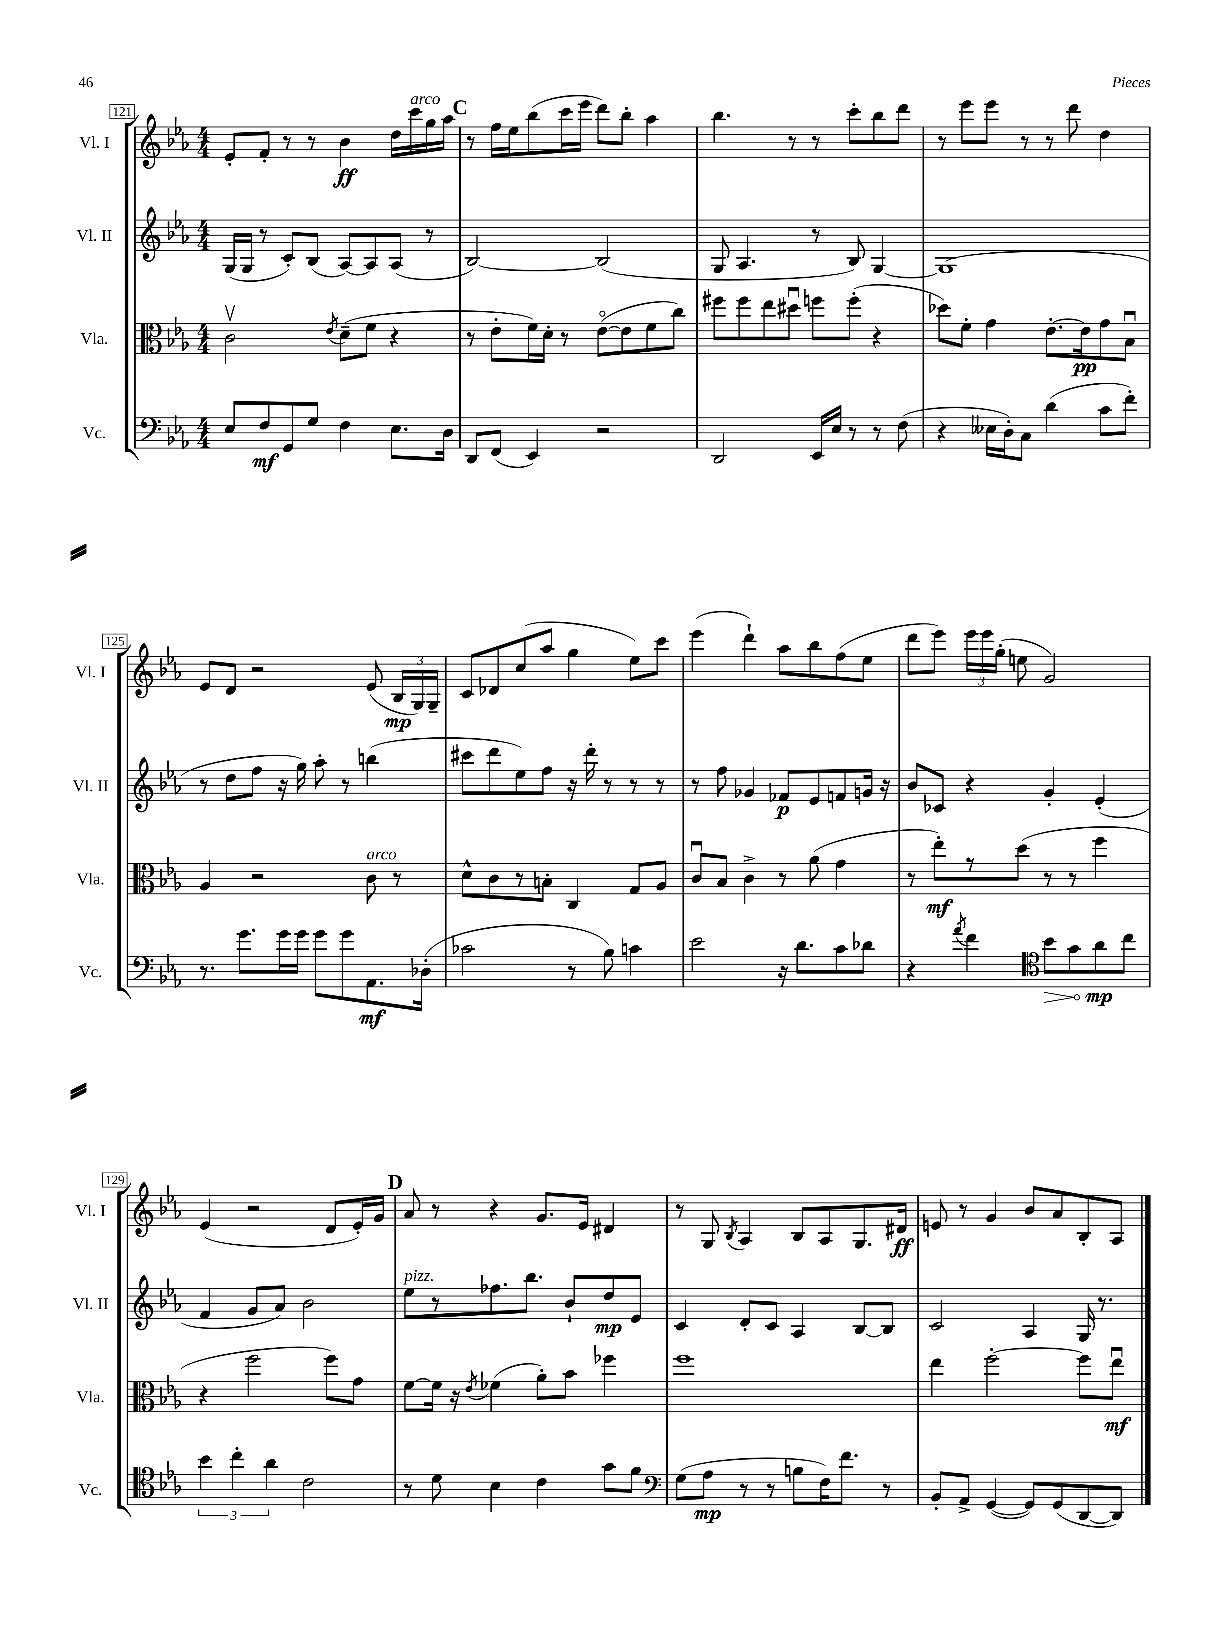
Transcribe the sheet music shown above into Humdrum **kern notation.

**kern	**kern	**kern	**kern
*staff4	*staff3	*staff2	*staff1
*clefF4	*clefC3	*clefG2	*clefG2
*k[b-e-a-]	*k[b-e-a-]	*k[b-e-a-]	*k[b-e-a-]
*M4/4	*M4/4	*M4/4	*M4/4
8E-	2cv	(16G	8e-'
.	.	16G	.
8F	.	8r	8f'
8GG	.	8c')	8r
8G	.	(8B-	8r
.	8qe-	.	.
4F	(8d~	[8A-)	4b-
.	8f	8A-]	.
8.E-	4r	(8A-	16dd
.	.	.	16ccc
.	.	8r	16gg
16D	.	.	16aa-
=	=	=	=
8DD	8r	[2B-)	8r
(8FF	8e-'	.	16ff
.	.	.	16ee-
4EE-)	16f)	.	(8bb-
.	16d'	.	.
.	8r	.	16ccc
.	.	.	16eee-
2r	([8e-o	(2B-]	8ddd)
.	8e-]	.	8bb-'
.	8f	.	4aa-
.	8cc)	.	.
=	=	=	=
2DD	8ff#	8G	4.bb-
.	8ff#	4.A-	.
.	8ee-	.	.
.	8dd#u	.	8r
16EE-	8ff	8r	8r
16E-	.	.	.
8r	(8ff'	8B-)	8ccc'
8r	4r	[4G	8bb-
(8F	.	.	8ddd
=	=	=	=
4r	8dd-)	(1G]	8r
.	8f'	.	8eee-
16E--	4g	.	8eee-
16D')	.	.	.
8C	.	.	8r
(4d	[8.e-'	.	8r
.	.	.	8ddd
.	16e-]	.	.
8c	8g	.	4dd
8f')	8B-u	.	.
=	=	=	=
8.r	4A-	8r	8e-
.	.	8dd	8d
8.g	.	.	.
.	2r	8ff	2r
16g	.	16r	.
16g	.	16gg)	.
8g	.	8aa-'	.
8g	.	8r	.
8.AA-	8c	(4bb	(8e-
.	8r	.	24B-
.	.	.	24G)
(16D-'	.	.	.
.	.	.	24G~
=	=	=	=
2c-	8d^^	8ccc#	8c
.	8c	8ddd	8d-
.	8r	8ee-)	(8cc
.	8B'	8ff	8aa-
8r	4C	16r	4gg
.	.	16ddd'	.
8B-)	.	8r	.
4c	8G	8r	8ee-)
.	8A-	8r	8ccc
=	=	=	=
2e-	8cu	8r	(4eee-
.	8B-	8ff	.
.	4c^	4g-	4ddd`)
16r	8r	8f-	8aa-
8.d	.	.	.
.	(8a-	8e-	8bb-
8c	4g	8f	(8ff
8d-	.	16g	8ee-
.	.	16r	.
=	=	=	=
4r	8r	8b-	8ddd
.	8ee-')	8c-	8eee-)
8qa-	.	.	.
4f	8r	4r	24eee-
.	.	.	24eee-
.	.	.	(24gg'
.	(8dd	.	8ee
*clefC4	*	*	*
8b-	8r	4g'	2g)
8g	8r	.	.
8a-	4ff	(4e-'	.
8cc	.	.	.
=	=	=	=
6b-	4r	4f	(4e-
6cc'	.	.	.
.	2ff	8g	2r
6a-	.	.	.
.	.	8a-)	.
2c	.	2b-	.
.	8ff)	.	8d
.	8g	.	16e-')
.	.	.	16g
=	=	=	=
8r	[8f	8ee-	8a-
8d	16f]	8r	8r
.	16r	.	.
.	8qe-	.	.
4B-	(4f-	8.ff-	4r
.	.	8.bb-	.
4c	8a-')	.	8.g
.	8b-	8b-`	.
.	.	.	16e-
8g	4ff-	8dd	4d#
8f	.	8e-	.
=	=	=	=
*clefF4	*	*	*
(8G	1ff	4c	8r
8A-	.	.	8G
.	.	.	8qB-
8r	.	8d'	4A-
8r	.	8c	.
8B	.	4A-	8B-
16F)	.	.	8A-
8.f	.	.	.
.	.	[8B-	8.G
8r	.	8B-]	.
.	.	.	16d#
=	=	=	=
8BB-'	4ee-	2c	8e
8AA-^	.	.	8r
([4GG	[2ff'	.	4g
8GG])	.	4A-	8b-
(8GG	.	.	8a-
[8DD	8ff]	16G	8B-'
.	.	8.r	.
8DD])	8ee-u	.	8A-
==	==	==	==
*-	*-	*-	*-
